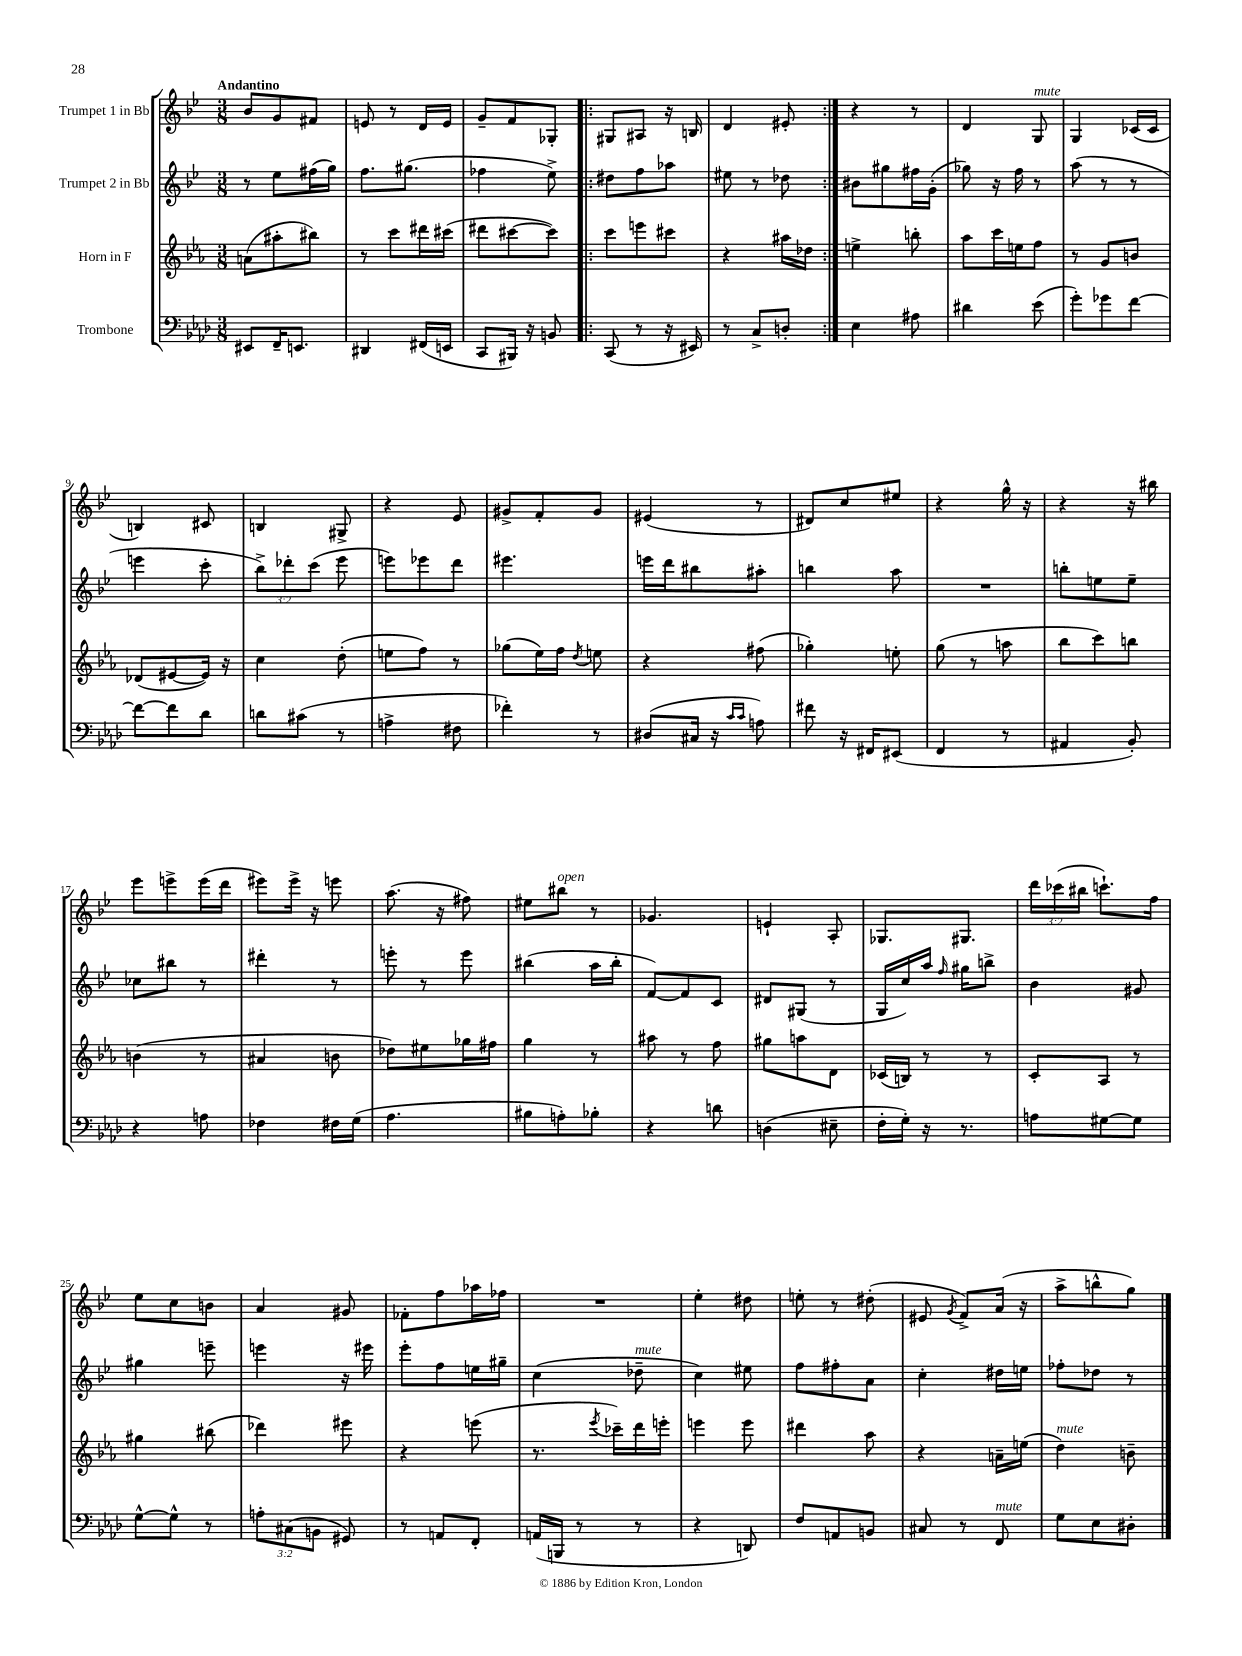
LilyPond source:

<<
\new StaffGroup <<
\new Staff = "s0" \with { instrumentName = "Trumpet 1 in Bb" } {
    \clef treble \key bes \major \numericTimeSignature \time 3/8 \override Staff.TupletNumber.text = #tuplet-number::calc-fraction-text \tempo "Andantino"
    \autoBeamOff bes'8[ g'8 fis'8] |
    e'8 r8 d'16[ e'16] |
    g'8[-- f'8 ges8]-. |
    \repeat volta 2 { gis8[ ais8] r16 b16 |
    d'4 eis'8-. | }
    r4 r8 |
    d'4 g8^\markup { \italic "mute" } |
    g4 ces'16[( ces'16] |
    b4) cis'8 |
    b4 gis8-> |
    r4 ees'8 |
    gis'8[-> f'8-. gis'8] |
    eis'4( r8 |
    dis'8[) c''8 eis''8] |
    r4 g''16-^ r16 |
    r4 r16 bis''16 |
    ees'''8[ e'''8-> e'''16( d'''16] |
    eis'''8[) eis'''16]-> r16 e'''8 |
    a''8.( r16 fis''8) |
    eis''8[ bis''8]^\markup { \italic "open" } r8 |
    ges'4. |
    e'4-! a8-. |
    ges8.[ gis8.] |
    \tuplet 3/2 { d'''16[ ces'''16( bis''16] } c'''8.[-!) f''16] |
    ees''8[ c''8 b'8] |
    a'4 gis'8 |
    fes'8[-. f''8 aes''16 fes''16] |
    R4. |
    ees''4-. dis''8 |
    e''8-. r8 dis''8-.( |
    eis'8 \acciaccatura { g'8 } f'8[->) a'16]( r16 |
    a''8[-> b''8-^ g''8]) \bar "|." |
}
\new Staff = "s1" \with { instrumentName = "Trumpet 2 in Bb" } {
    \clef treble \key bes \major \numericTimeSignature \time 3/8 \override Staff.TupletNumber.text = #tuplet-number::calc-fraction-text
    \autoBeamOff r8 ees''8[ fis''16( g''16]) |
    f''8.[ gis''8.]( |
    fes''4 ees''8->) |
    \repeat volta 2 { dis''8[ f''8 aes''8] |
    eis''8 r8 des''8 | }
    bis'8[ gis''8 fis''16 g'16]-.( |
    ges''8) r16 f''16 r8 |
    a''8( r8 r8 |
    e'''4 c'''8-. |
    \tuplet 3/2 { bes''8[->) des'''8-. c'''8]( } ees'''8 |
    e'''8[) ees'''8 d'''8] |
    eis'''4. |
    e'''16[ d'''16 bis''8 ais''8]-. |
    b''4 a''8 |
    R4. |
    b''8[-. e''8 e''8]-- |
    ces''8[ bis''8] r8 |
    dis'''4-. r8 |
    e'''8-. r8 e'''8 |
    bis''4( a''16[ bis''16]-. |
    f'8[~) f'8 c'8] |
    dis'8[ gis8]( r8 |
    g16[ c''16) a''16] \grace { f''16 } gis''16[ b''8]-> |
    bes'4 gis'8 |
    gis''4 e'''8-- |
    e'''4 r16 eis'''16 |
    ees'''8[-. f''8 e''16 gis''16]-- |
    c''4( des''8--^\markup { \italic "mute" } |
    c''4) eis''8 |
    f''8[ fis''8-. a'8] |
    c''4-. dis''16[ e''16] |
    fes''8[-. des''8] r8 \bar "|." |
}
\new Staff = "s2" \with { instrumentName = "Horn in F" } {
    \clef treble \key ees \major \numericTimeSignature \time 3/8
    \autoBeamOff a'8[( ais''8-. bis''8]) |
    r8 c'''8[ dis'''16 cis'''16]( |
    dis'''8[ cis'''8~ cis'''8]) |
    \repeat volta 2 { c'''8[ e'''8 cis'''8] |
    r4 ais''16[ des''16] | }
    e''4-> b''8-. |
    aes''8[ c'''16 e''16 f''8] |
    r8 g'8[ b'8] |
    des'8[( eis'8~ eis'16]) r16 |
    c''4 d''8-.( |
    e''8[ f''8]) r8 |
    ges''8[( ees''16) f''16] \acciaccatura { d''8 } e''8 |
    r4 fis''8( |
    ges''4-.) e''8-. |
    g''8( r8 a''8 |
    bes''8[ c'''8) b''8] |
    b'4( r8 |
    ais'4 b'8 |
    des''8[) eis''8 ges''16 fis''16] |
    g''4 r8 |
    ais''8 r8 f''8 |
    gis''8[ a''8 d'8] |
    ces'16[( b16]) r8 r8 |
    c'8[-. aes8] r8 |
    gis''4 bis''8( |
    des'''4) eis'''8 |
    r4 e'''8( |
    r8. \acciaccatura { ees'''8 } ces'''16[--) d'''16 e'''16]-. |
    e'''4 e'''8 |
    dis'''4 aes''8 |
    r4 a'16[-- e''16]( |
    d''4^\markup { \italic "mute" }) b'8-- \bar "|." |
}
\new Staff = "s3" \with { instrumentName = "Trombone" } {
    \clef bass \key aes \major \numericTimeSignature \time 3/8 \override Staff.TupletNumber.text = #tuplet-number::calc-fraction-text
    \autoBeamOff eis,8[ f,16-- e,8.] |
    dis,4 fis,16[( e,16] |
    c,8[ bis,,16]) r16 b,8 |
    \repeat volta 2 { c,8( r8 r16 eis,16) |
    r8 c8[-> d8]-. | }
    ees4 ais8 |
    dis'4 ees'8( |
    g'8[-.) ges'8 f'8]~ |
    f'8[~ f'8 des'8] |
    d'8[ cis'8]( r8 |
    a4-> fis8 |
    fes'4-.) r8 |
    dis8[( cis16] r16 \grace { c'16[ c'16] } a8) |
    fis'8 r16 fis,16[ eis,8]( |
    f,4 r8 |
    ais,4 bes,8-.) |
    r4 a8 |
    fes4 fis16[ g16]( |
    aes4. |
    bis8[ a8-.) bes8]-. |
    r4 d'8 |
    d4( eis8-- |
    f16[-. g16]-.) r16 r8. |
    a8[ gis8~ gis8] |
    g8[~-^ g8]-^ r8 |
    \tuplet 3/2 { a8[-. cis8( b,8] } gis,8) |
    r8 a,8[ f,8]-. |
    a,16[( b,,16] r8 r8 |
    r4 d,8) |
    f8[ a,8 b,8] |
    cis8 r8 f,8^\markup { \italic "mute" } |
    g8[ ees8 dis8]-. \bar "|." |
}
>>
>>
